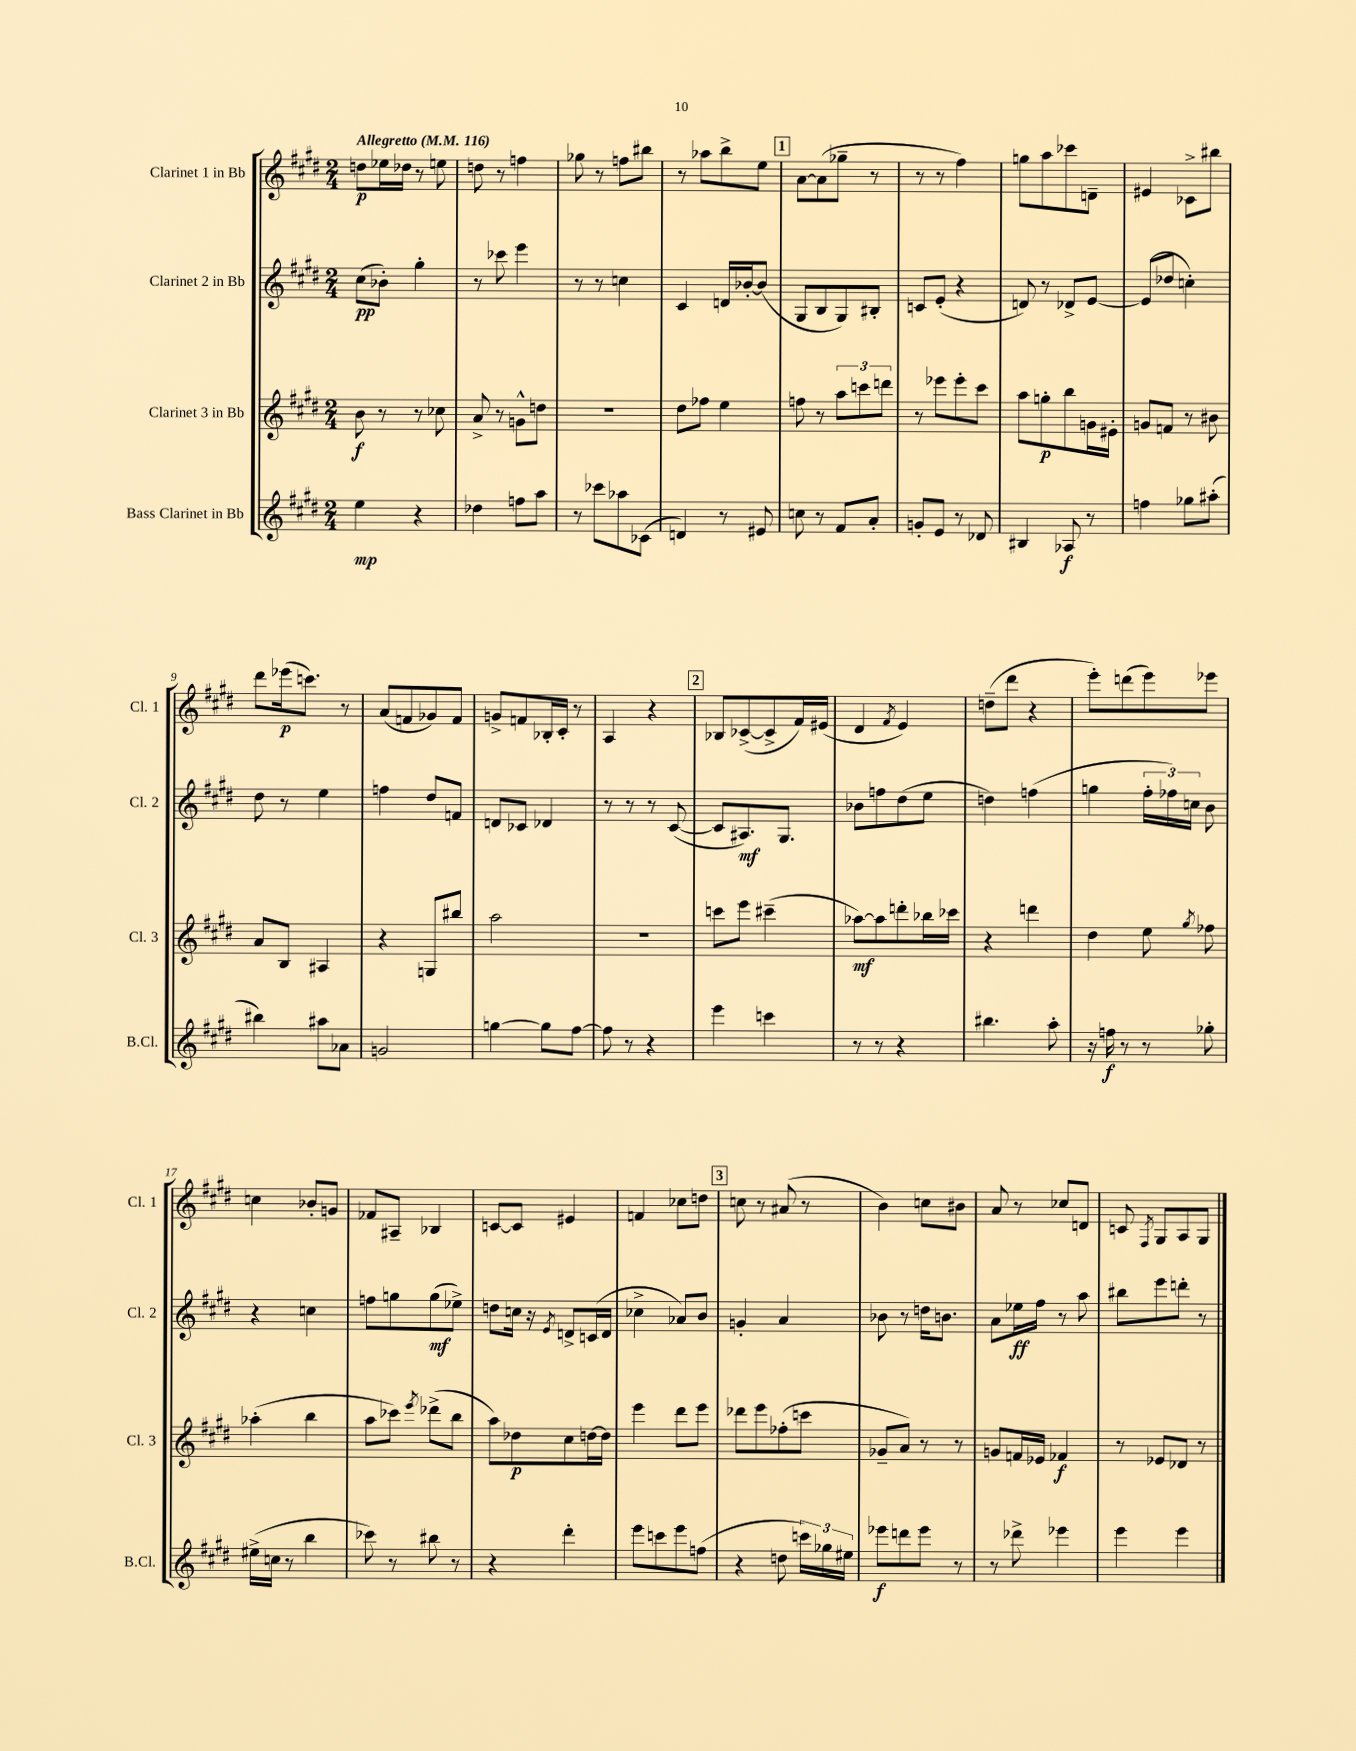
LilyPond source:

<<
\new StaffGroup <<
\new Staff = "s0" \with { instrumentName = "Clarinet 1 in Bb" shortInstrumentName = "Cl. 1" } {
    \clef treble \key e \major \numericTimeSignature \time 2/4 \tempo "Allegretto" 4 = 116
    \autoBeamOff d''8[\p ees''16 des''16] r8 e''8 |
    d''8 r8 f''4 |
    ges''8 r8 f''8[ bis''8] |
    r8 aes''8[ b''8-> e''8] |
    \mark \markup { \box "1" } a'8[~ a'8( ges''8]-- r8 |
    r8 r8 fis''4) |
    g''8[ a''8 ces'''8 d'8]-- |
    eis'4 ces'8[-> bis''8] |
    dis'''8[ ees'''16\p( c'''8.]) r8 |
    a'8[( f'8 ges'8) f'8] |
    g'8[-> f'8 bes16-. cis'16]-. r8 |
    a4 r4 |
    \mark \markup { \box "2" } bes8[ ces'8~->( ces'8-> fis'16) eis'16]( |
    dis'4 \acciaccatura { fis'8 } e'4) |
    d''8[--( dis'''8] r4 |
    e'''8[-.) d'''8( e'''8) ees'''8] |
    c''4 bes'8[-. g'8] |
    fes'8[ ais8]-- bes4 |
    c'8[~ c'8] eis'4 |
    f'4 ces''8[ d''8] |
    \mark \markup { \box "3" } c''8 r8 ais'8( r8 |
    b'4) c''8[ bis'8] |
    a'8 r8 ces''8[ d'8] |
    c'8 \acciaccatura { fis8 } gis8[ a8 gis8] \bar "|." |
}
\new Staff = "s1" \with { instrumentName = "Clarinet 2 in Bb" shortInstrumentName = "Cl. 2" } {
    \clef treble \key e \major \numericTimeSignature \time 2/4
    \autoBeamOff cis''8[\pp( bes'8]-.) gis''4-. |
    r8 ces'''8 e'''4 |
    r8 r8 c''4 |
    cis'4 d'16[ bes'16~-. bes'8]( |
    \mark \markup { \box "1" } gis8[ b8 gis8) bis8]-. |
    c'8[ e'8]-.( r4 |
    d'8) r8 des'8[-> e'8]~ |
    e'8[( des''8] c''4-.) |
    dis''8 r8 e''4 |
    f''4 dis''8[ f'8] |
    d'8[ ces'8] des'4 |
    r8 r8 r8 cis'8~( |
    \mark \markup { \box "2" } cis'8[ ais8.\mf) gis8.] |
    bes'8[ f''8 dis''8( e''8] |
    d''4) f''4( |
    g''4 \tuplet 3/2 { fis''16[-. fes''16) c''16] } b'8 |
    r4 c''4 |
    f''8[ g''8 g''8\mf( ees''8]->) |
    d''8[ c''16] r16 \acciaccatura { e'8 } d'8[-> c'16( d'16] |
    ces''4-> aes'8[) b'8] |
    \mark \markup { \box "3" } g'4-. a'4 |
    bes'8 r8 d''16[ b'8.] |
    a'8[ ees''16\ff fis''16] r8 a''8 |
    bis''8[ e'''8 d'''8]-. r8 \bar "|." |
}
\new Staff = "s2" \with { instrumentName = "Clarinet 3 in Bb" shortInstrumentName = "Cl. 3" } {
    \clef treble \key e \major \numericTimeSignature \time 2/4
    \autoBeamOff b'8\f r8 r8 ces''8 |
    a'8-> r8 g'8[-^ d''8] |
    R2 |
    dis''8[ fes''8] e''4 |
    \mark \markup { \box "1" } f''8 r8 \tuplet 3/2 { a''8[ c'''8 d'''8] } |
    r8 ees'''8[ ees'''8-. cis'''8] |
    a''8[ g''8-.\p b''8 g'16 eis'16]-. |
    g'8[ f'8] r8 bis'8 |
    a'8[ b8] ais4 |
    r4 g8[ bis''8] |
    a''2 |
    R2 |
    \mark \markup { \box "2" } c'''8[ e'''8] cis'''4--( |
    aes''8[~\mf) aes''8 d'''8-. bes''16 ces'''16] |
    r4 d'''4 |
    dis''4 e''8 \acciaccatura { gis''8 } fes''8 |
    aes''4-.( b''4 |
    a''8[ ces'''8]) \acciaccatura { e'''8 } des'''8[->( b''8] |
    a''8[) des''8\p cis''8 d''16~ d''16] |
    e'''4 dis'''8[ e'''8] |
    \mark \markup { \box "3" } des'''8[ e'''8 fes''8-.( c'''8] |
    ges'8[-- a'8]) r8 r8 |
    g'8[ f'16 ees'16] fes'4\f |
    r8 ees'8[ des'8] r8 \bar "|." |
}
\new Staff = "s3" \with { instrumentName = "Bass Clarinet in Bb" shortInstrumentName = "B.Cl." } {
    \clef treble \key e \major \numericTimeSignature \time 2/4
    \autoBeamOff e''4\mp r4 |
    des''4 f''8[ a''8] |
    r8 ces'''8[ aes''8 ces'8]( |
    d'4) r8 eis'8 |
    \mark \markup { \box "1" } c''8 r8 fis'8[ a'8]-. |
    g'8[-. e'8] r8 des'8 |
    bis4 aes8\f r8 |
    f''4 ges''8[ ais''8]-.( |
    bis''4) ais''8[ aes'8] |
    g'2 |
    g''4~ g''8[ fis''8]~ |
    fis''8 r8 r4 |
    \mark \markup { \box "2" } e'''4 c'''4 |
    r8 r8 r4 |
    bis''4. a''8-. |
    r16 f''16\f r8 r8 ges''8-. |
    eis''16[->( c''16] r8 b''4 |
    ces'''8) r8 bis''8 r8 |
    r4 dis'''4-. |
    e'''8[ c'''8 e'''8 f''8]( |
    \mark \markup { \box "3" } r4 d''8 \tuplet 3/2 { c'''16[) ges''16 eis''16] } |
    ees'''8[\f d'''8 ees'''8] r8 |
    r8 des'''8-> ees'''4 |
    e'''4 e'''4 \bar "|." |
}
>>
>>
